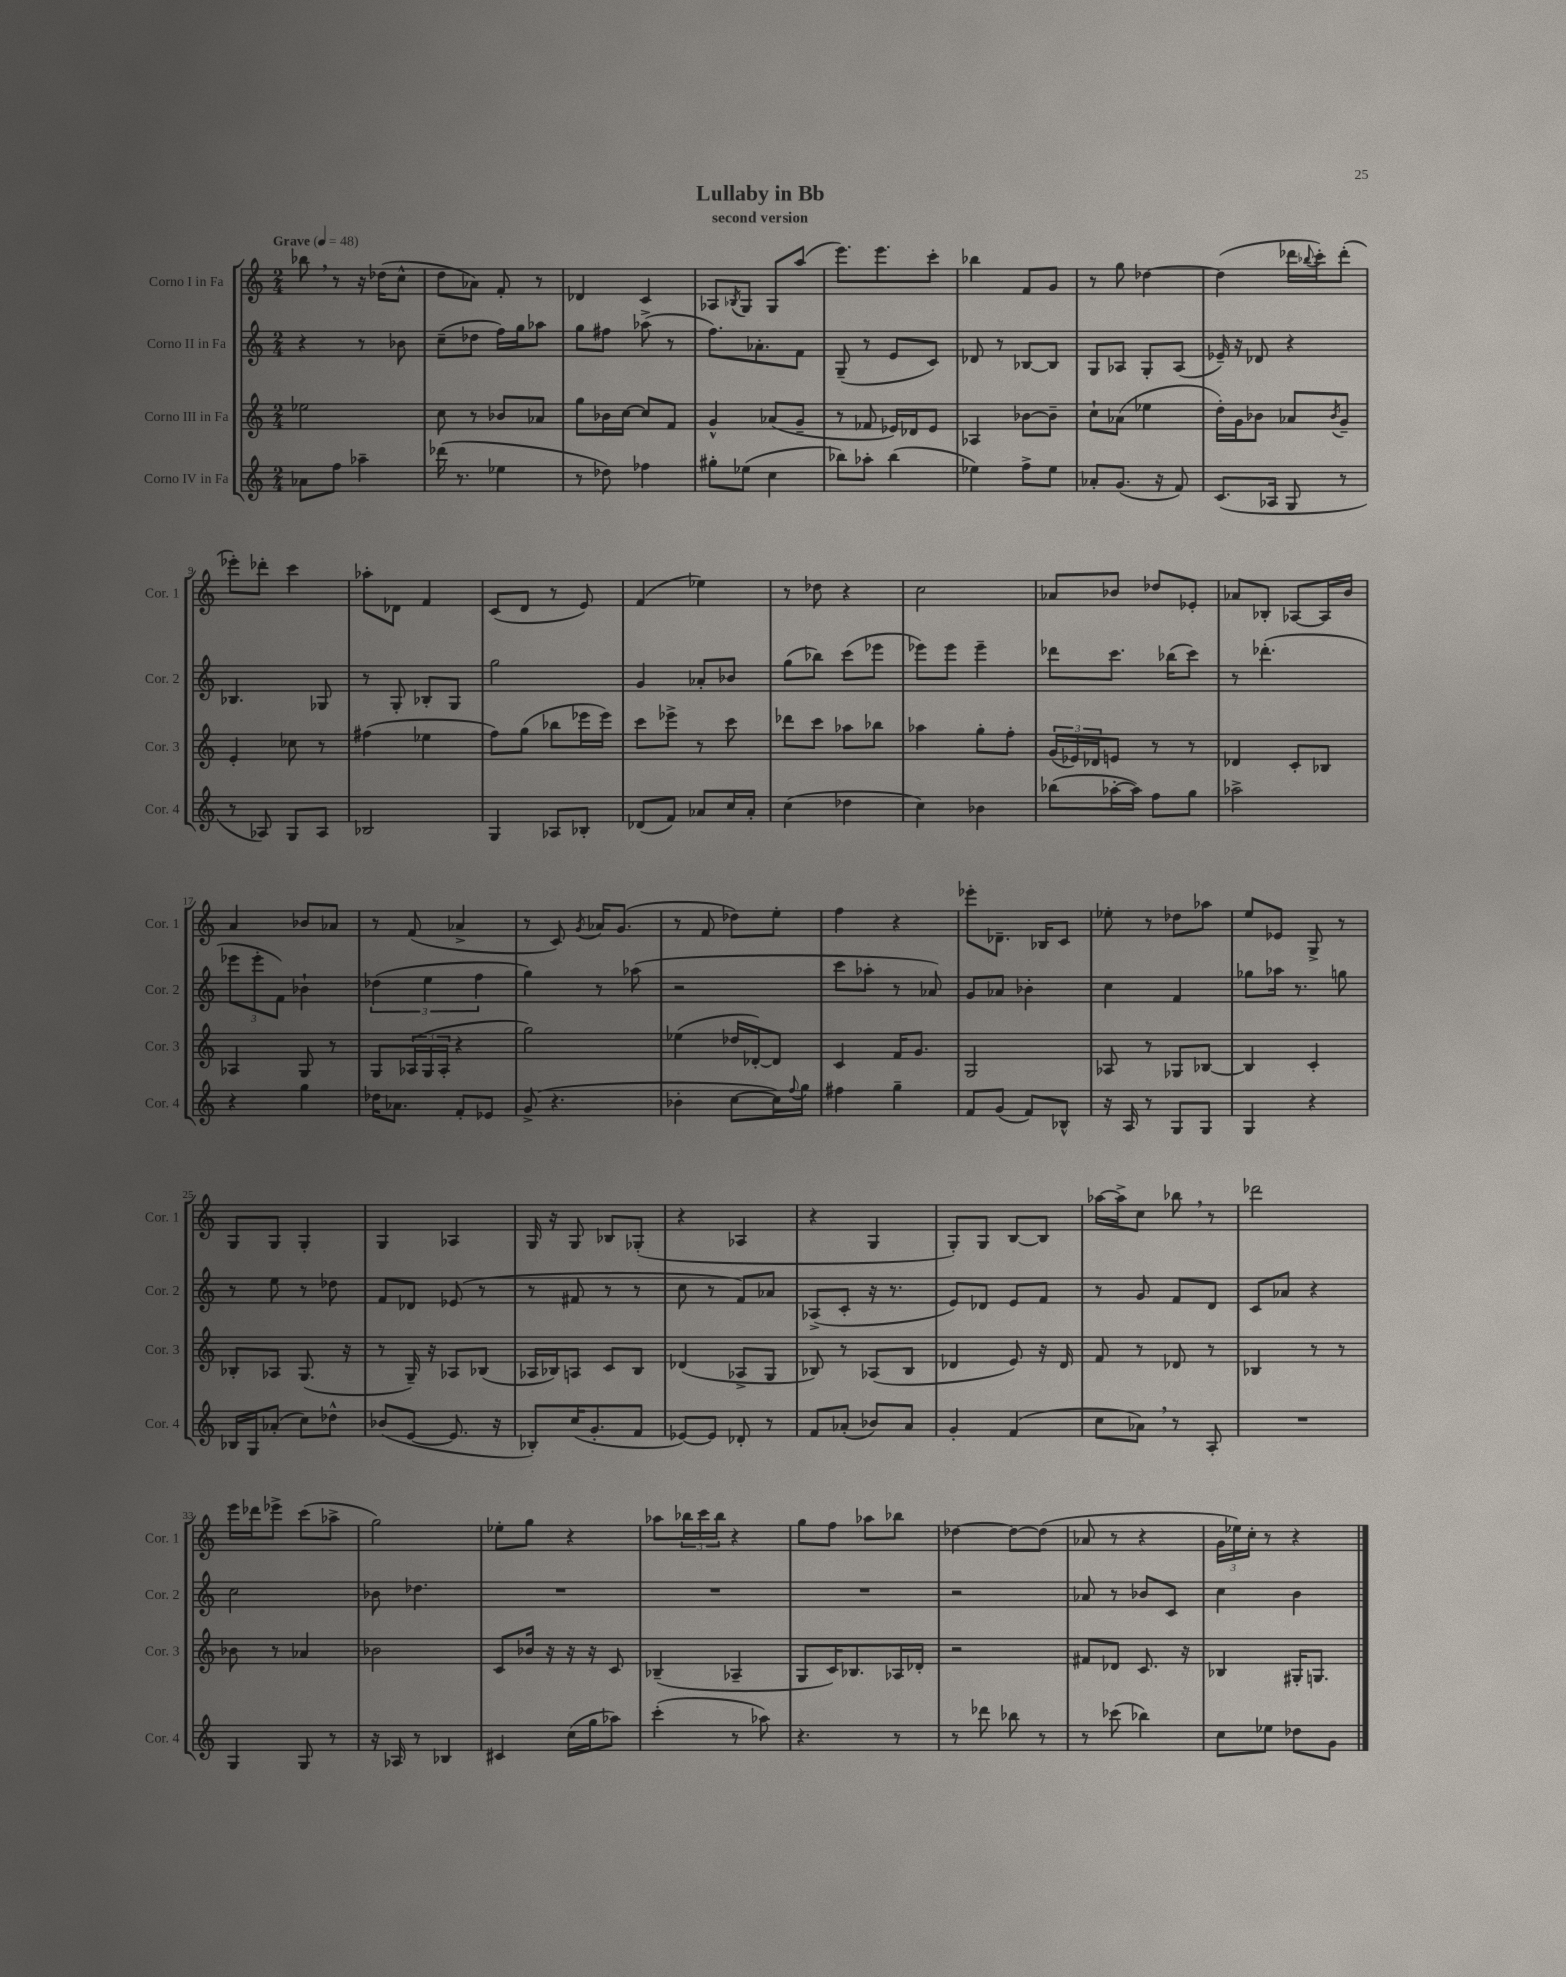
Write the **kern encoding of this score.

**kern	**kern	**kern	**kern
*staff4	*staff3	*staff2	*staff1
*clefG2	*clefG2	*clefG2	*clefG2
*k[]	*k[]	*k[]	*k[]
*M2/4	*M2/4	*M2/4	*M2/4
*MM48	*MM48	*MM48	*MM48
8a-	2ee-	4r	8bb-
8ff	.	.	8r
4aa-~	.	8r	16r
.	.	.	(16dd-
.	.	8b-	8cc^^
=	=	=	=
(16ddd-	8cc	(8cc~	8dd
8.r	.	.	.
.	8r	8dd-	8a-)
4ee-	8b-	16ff)	8f'
.	.	16gg	.
.	8a-	8aa-	8r
=	=	=	=
8r	8gg	8gg	4d-
8dd-)	16b-	8ff#	.
.	[16cc	.	.
4ff-	8cc]	(8aa-^	4c
.	8f	8r	.
=	=	=	=
8gg#'	4g^^	8.ff)	8A-
.	.	.	8qB-
(8ee-	.	.	8G
.	.	8.a-'	.
4cc	(8a-	.	8G
.	8g~	8f	(8aa
=	=	=	=
8bb-)	8r	(8G~	8.eee)
8aa-'	8f-	8r	.
.	.	.	8.eee
(4bb-	16e-)	8e	.
.	16d-	.	.
.	8e-	8c)	8ccc'
=	=	=	=
4ee-)	4A-	8d-	4bb-
.	.	8r	.
8ff^	[8b-	[8B-	8f
8ee-	8b-~]	8B-]	8g
=	=	=	=
8a-'	8cc`	8G	8r
(8.g	(8a-	8A-	8gg
.	4ee-	8G'	[4dd-
16r	.	.	.
8f)	.	(8A-	.
=	=	=	=
(8.c	16dd')	16e-~)	(4dd-]
.	16g	16r	.
.	8b-	8d-	.
16A-	.	.	.
8G	8a-	4r	16ddd-
.	.	.	8qqbb-
.	.	.	16ccc')
.	8qb-	.	.
8r	8g~	.	(8ddd-'
=	=	=	=
8r	4e'	4.B-	8eee-')
8A-)	.	.	8ddd-'
8G	8cc-	.	4ccc
8A-	8r	8G-	.
=	=	=	=
2B-	(4ff#	8r	8aa-'
.	.	8G'	8d-
.	4ee-	8B-'	4f
.	.	8G	.
=	=	=	=
4G	8ff)	2gg	(8c
.	(8gg	.	8d
8A-	8bb-	.	8r
8B-'	16eee-	.	8e)
.	16eee-)	.	.
=	=	=	=
(8d-	8ccc	4g	(4f
8f)	8eee-^	.	.
8a-	8r	8a-'	4ee-)
16cc	8ccc	8b-	.
16a-'	.	.	.
=	=	=	=
(4cc	8ddd-	(8gg	8r
.	8ccc	8bb-)	8dd-
4dd-	8aa-	(8ccc	4r
.	8bb-	8eee-	.
=	=	=	=
4cc)	4aa-	8eee-)	2cc
.	.	8eee-	.
4b-	8gg'	4eee-~	.
.	8ff'	.	.
=	=	=	=
(8bb-	(24g	8ddd-	8a-
.	24e-)	.	.
.	24d-	.	.
[16aa-'	8e	8.ccc	8b-
16aa-])	.	.	.
8ff	8r	.	8dd-
.	.	(16bb-	.
8gg	8r	8ccc)	8e-'
=	=	=	=
2aa-^	4d-	8r	8a-
.	.	(4.ddd-'	8B-'
.	8c'	.	[8A-
.	8B-	.	16A-]
.	.	.	16b
=	=	=	=
4r	4A-	12eee-	4a
.	.	12eee-'	.
.	.	12f)	.
4gg	8G	4b-`	8b-
.	8r	.	8a-
=	=	=	=
16dd-	8G	(6dd-	8r
8.a-	.	.	.
.	(24A-	.	(8f
.	24G	6ee	.
.	24A-'	.	.
8f'	4r	.	4a-^
.	.	6ff	.
8e-	.	.	.
=	=	=	=
(8g^	2gg)	4gg)	8r
4.r	.	.	8c)
.	.	.	8qg
.	.	8r	16a-
.	.	.	(8.g
.	.	(8aa-	.
=	=	=	=
4b-'	(4ee-	2r	8r
.	.	.	8f
[8cc	16dd-	.	8dd-)
.	[16d-')	.	.
16cc])	8d-]	.	8ee'
8qqff	.	.	.
16gg	.	.	.
=	=	=	=
4ff#	4c	8ccc	4ff
.	.	8aa-'	.
4gg~	16f	8r	4r
.	8.g	.	.
.	.	8a-)	.
=	=	=	=
8f	2G	8g	8eee-'
(8g	.	8a-	8.d-~
8f)	.	4b-'	.
.	.	.	16B-
8B-^^	.	.	8c
=	=	=	=
16r	8A-	4cc	8ee-'
16A	.	.	.
8r	8r	.	8r
8G	8G-	4f	8dd-
8G	[8B-	.	8aa-
=	=	=	=
4G	4B-]	8gg-	8ee
.	.	16aa-	8e-
.	.	8.r	.
4r	4c'	.	8G^
.	.	8gg	8r
=	=	=	=
16B-	8B-'	8r	8G
16G	.	.	.
(8a-'	8A-	8ee	8G
8cc)	(8.G	8r	4G'
8dd-^^	.	8dd-	.
.	16r	.	.
=	=	=	=
(8b-	8r	8f	4G
[8e	16G~)	8d-	.
.	16r	.	.
8.e]	8A-	(8e-	4A-
.	(8B-	8r	.
16r	.	.	.
=	=	=	=
8B-')	16A-	8r	16G
.	16B-)	.	16r
(16cc	8A	8f#	8G
8.g'	.	.	.
.	8c	8r	8B-
8f	8B-	8r	(8G-'
=	=	=	=
[8e-)	(4d-	8cc	4r
8e-]	.	8r	.
8d-'	8A-^	8f)	4A-
8r	8G	8a-	.
=	=	=	=
8f	8B-)	(8A-^	4r
(8a-'	8r	8c'	.
8b-)	(8A-	16r	4G
.	.	8.r	.
8a-	8B-	.	.
=	=	=	=
4g'	4d-	8e)	8G')
.	.	8d-	8G
(4f	8e)	8e	[8B
.	16r	8f	8B]
.	16d-	.	.
=	=	=	=
8cc	8f	8r	[16aa-
.	.	.	16aa-^]
8a-)	8r	8g	8cc
8r	8d-	8f	8bb-
8A'	8r	8d	8r
=	=	=	=
2r	4B-	8c	2ddd-
.	.	8a-	.
.	8r	4r	.
.	8r	.	.
=	=	=	=
4G	8b-	2cc	16eee
.	.	.	16ddd-
.	8r	.	8eee-^
8G	4a-	.	(8ccc
8r	.	.	8aa-^
=	=	=	=
16r	2b-	8b-	2gg)
16A-	.	.	.
8r	.	4.dd-	.
4B-	.	.	.
=	=	=	=
4c#	8c	2r	8ee-'
.	16b-	.	8gg
.	16r	.	.
(16cc	16r	.	4r
16gg	16r	.	.
8aa-)	8c	.	.
=	=	=	=
(4ccc'	(4B-~	2r	8aa-
.	.	.	24bb-
.	.	.	24ccc
.	.	.	24bb-
8r	4A-~	.	4r
8aa-)	.	.	.
=	=	=	=
4.r	8G	2r	8gg
.	16c)	.	8ff
.	8.B-	.	.
.	.	.	8aa-
8r	16A-	.	8bb-
.	16d-'	.	.
=	=	=	=
8r	2r	2r	[4dd-
8ddd-	.	.	.
8bb-	.	.	8dd-_
8r	.	.	(8dd-]
=	=	=	=
8r	8f#	8a-	8a-
(8ccc-	8d-	8r	8r
4bb-)	8.c	8b-	4r
.	.	8c	.
.	16r	.	.
=	=	=	=
8cc	4B-	4cc	24g
.	.	.	24ee-)
.	.	.	24cc'
8ee-	.	.	8r
8dd-	16G#'	4b	4r
.	8.G	.	.
8g	.	.	.
==	==	==	==
*-	*-	*-	*-
